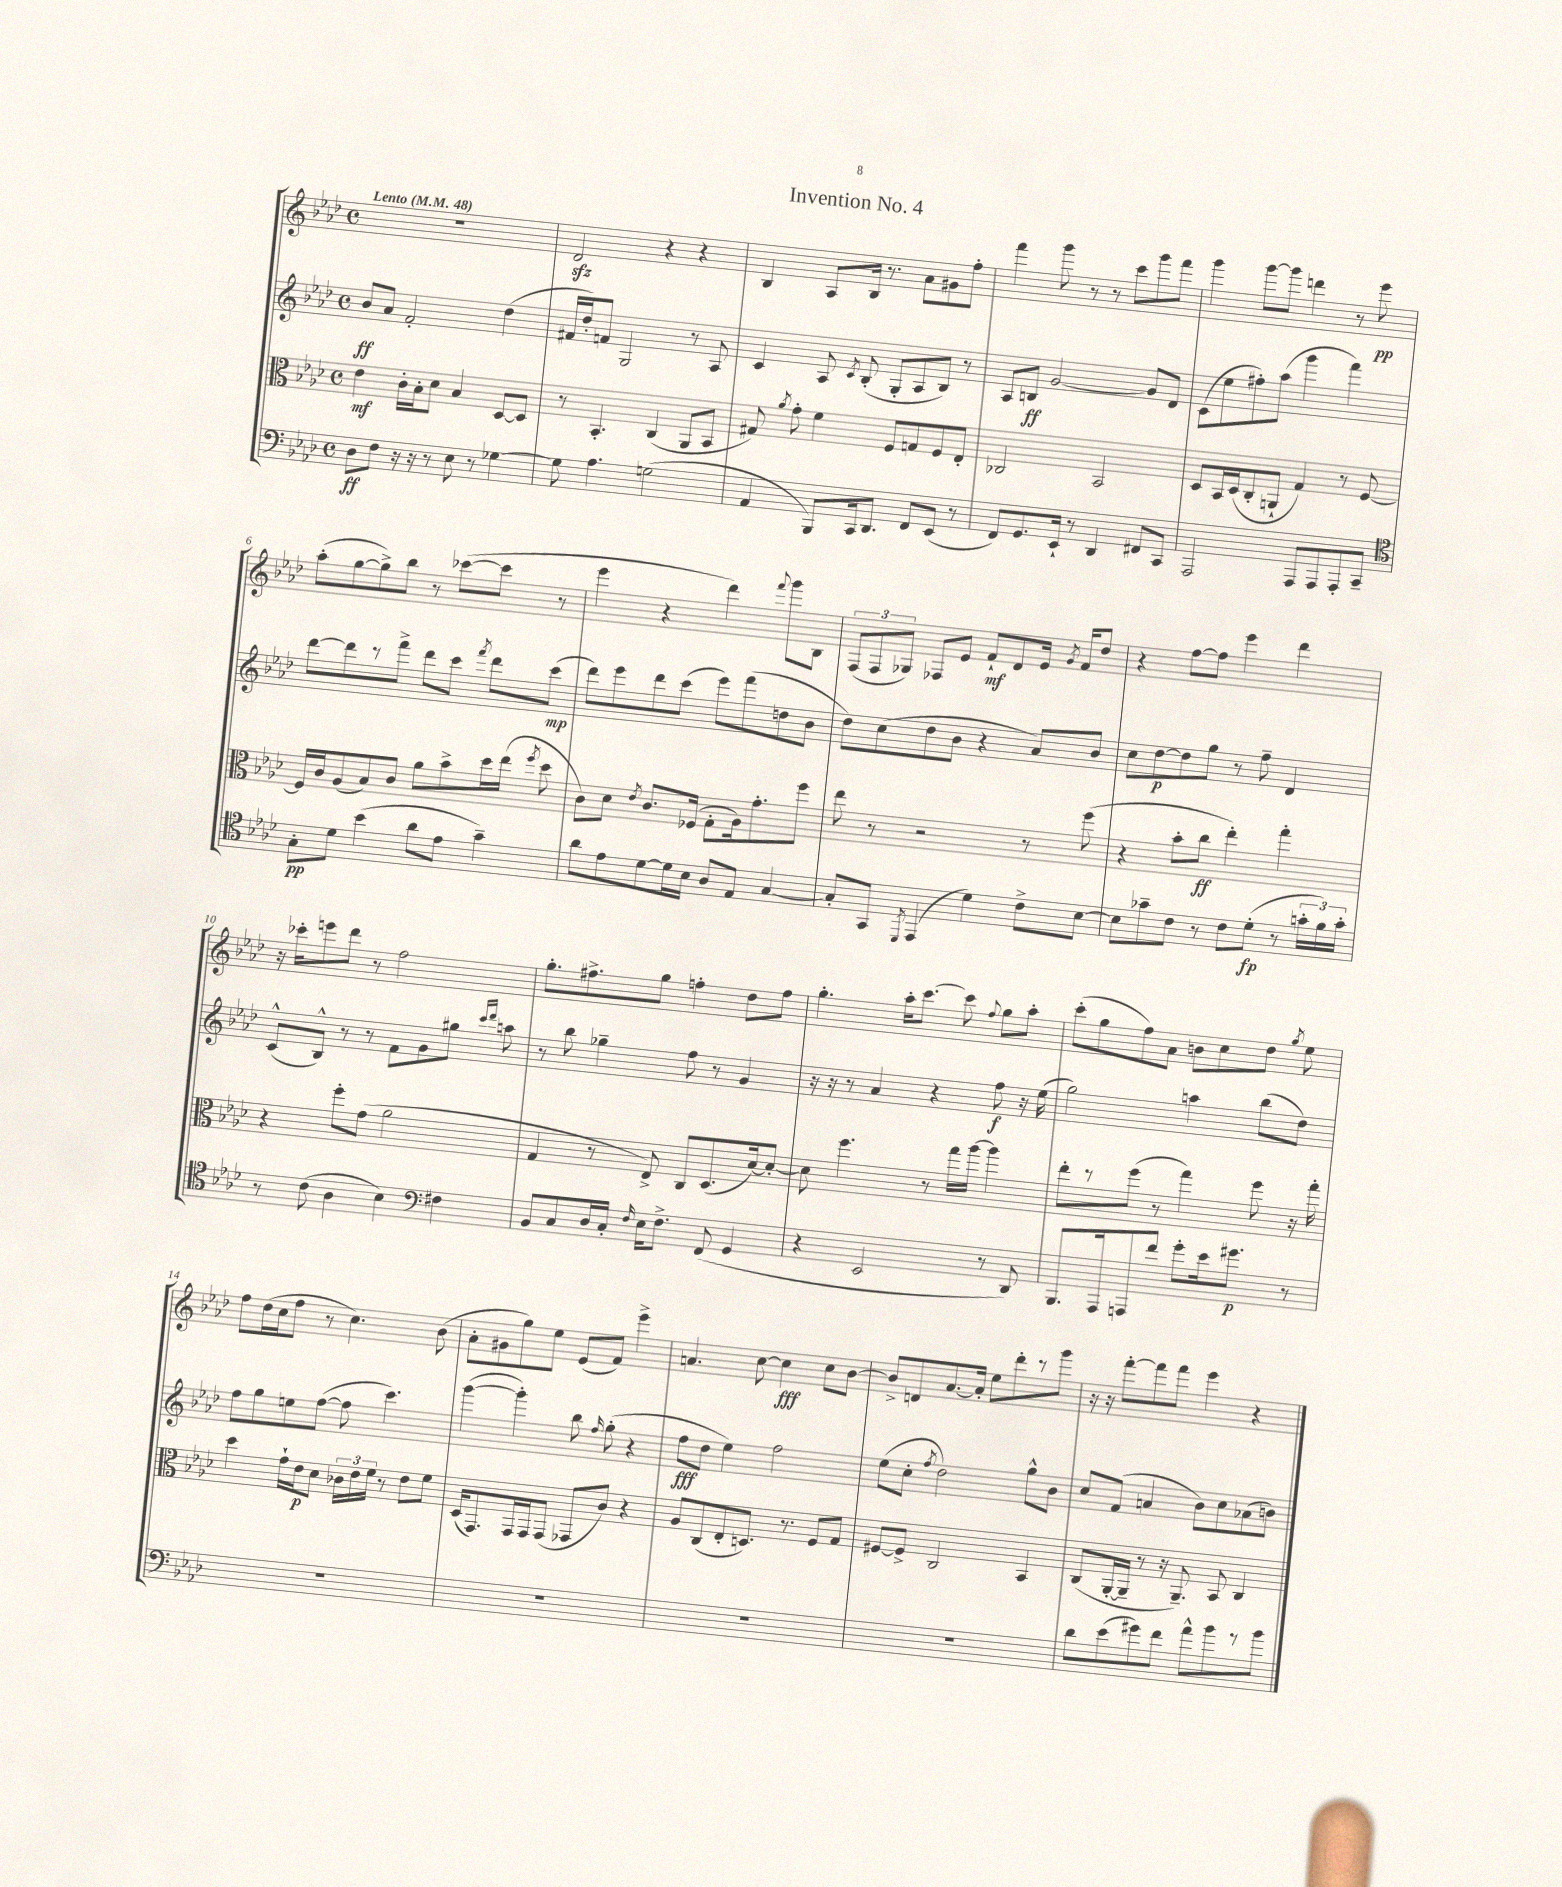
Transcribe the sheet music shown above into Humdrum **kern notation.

**kern	**kern	**kern	**kern
*staff4	*staff3	*staff2	*staff1
*clefF4	*clefC3	*clefG2	*clefG2
*k[b-e-a-d-]	*k[b-e-a-d-]	*k[b-e-a-d-]	*k[b-e-a-d-]
*M4/4	*M4/4	*M4/4	*M4/4
*met(c)	*met(c)	*met(c)	*met(c)
*MM48	*MM48	*MM48	*MM48
8D-	4e-	8b-	1r
8F	.	8a-	.
16r	16c'	2f'	.
16r	16B-'	.	.
8r	8d-	.	.
8E-	4B-	.	.
8r	.	.	.
[4G-	[8D-	(4dd-	.
.	8D-]	.	.
=	=	=	=
8G-]	8r	16f#	2d-
.	.	16dd-')	.
4.A-	4.BB-'	8f	.
.	.	2G	.
(2G	(4C	.	4r
.	8AA-	8r	4r
.	8BB-	8A-	.
=	=	=	=
4AA-	8G#)	4c	4B-
.	8qa-	.	.
.	8g'	.	.
8BBB-)	4f	8A-	8A-
.	.	8qc	.
16CC	.	(8B-'	16B-
8.DD-	.	.	8.r
.	8F	8G'	.
8FF	8G	8A-	8a-
(8EE-	8F	8B-)	8g#
8r	8E-'	8r	8ff'
=	=	=	=
8FF)	2C-	8A-	4fff
8.GG	.	8B	.
.	.	[2g	8ggg
16EE-`	.	.	.
8r	.	.	8r
4DD-	2BB-	.	8r
.	.	.	8ccc
8FF#	.	8g]	8ggg
8CC	.	8d-	8fff
=	=	=	=
2AAA-	8D-	(8c	4ggg
.	16BB-	8ee-	.
.	(16D-	.	.
.	8C'	8ff#')	[8ggg
.	8AA`	(8aa-	8ggg]
8AAA-	4G)	4ggg	4ddd
8AAA-	.	.	.
8AAA-'	8r	4fff)	8r
8CC~	[8F	.	8eee-
=	=	=	=
*clefC4	*	*	*
8G'	16F]	[8ddd-	(8aa-'
.	16c	.	.
8d-	(8A-	8ddd-]	[8gg
(4b-	8B-)	8r	8gg^])
.	8c	8fff^	8bb-
8a-	8a-	8ddd-	8r
8e-	8b-^	8ccc	([8ccc-
.	.	8qfff	.
4g~)	16dd-	8ddd-	8ccc-]
.	(16ee-	.	.
.	8qff	.	.
.	8dd-	(8ccc	8r
=	=	=	=
8a-	8c)	8ddd-)	4eee-
8e-	8d-	8eee-	.
.	8qe-	.	.
[8d-	8.c	8ddd-	4r
16d-]	.	(8ccc	.
16B-	(16F-	.	.
8A-	8G'	8eee-)	4ddd-)
8E-	16A-)	(8fff	.
.	8.g'	.	.
.	.	.	8qqfff
[4G	.	8dd	8ggg
.	8ff	8b-	8B-
=	=	=	=
8G']	8ee-	8dd-)	(12F
.	.	.	12F
8GG	8r	(8cc	.
.	.	.	12G-)
8qDD-	.	.	.
(4EE-	2r	8dd-	8F-
.	.	8b-	8e-
4d-)	.	4r	8f`
.	.	.	8d-
8c^	8r	8a-)	16e-
.	.	.	8qg
.	.	.	16f
[8B-	(8ff	8b-	8dd-
=	=	=	=
8B-]	4r	8cc	4r
8g-~	.	[8dd-	.
8c	8b-'	8dd-]	[8ff
8r	8cc	8gg	8ff]
8c	4ee-')	8r	4eee-
(8d-'	.	8ff~	.
8r	4gg'	4d-	4ddd-
24g'	.	.	.
24f)	.	.	.
24g'	.	.	.
=	=	=	=
8r	4r	(8c^^	16r
.	.	.	16ccc-'
(8c	.	8B-^^)	8eee
4A-	8ff'	8r	8ddd-
.	(8g	8r	8r
4B-)	2a-	8f	2ff
.	.	8g	.
*clefF4	*	*	*
4F#	.	8gg#	.
.	.	16qqccc	.
.	.	16qqddd-	.
.	.	8aa	.
=	=	=	=
8BB-	4G	8r	8.gg'
8C	.	8bb-	.
.	.	.	8.ff#^
16D-	8r	4gg-~	.
16C'	.	.	.
16qqF	.	.	.
16E-	8E-^)	.	8gg
8.F^	.	.	.
.	8C	8ff	4ff'
(8FF	(8.D-	8r	.
4GG	.	4g	8dd-
.	[16d-)	.	.
.	8d-'_	.	8ff
=	=	=	=
4r	8d-]	16r	4.gg'
.	.	16r	.
.	4.ff	8r	.
2EE-	.	4a-	.
.	.	.	16aa-'
.	.	.	[8.ccc
.	8r	4r	.
.	16gg	.	8ccc]
.	[16aa-	.	.
.	.	.	8qqff
8r	4aa-]	8ff	8gg
8DD-)	.	16r	8aa-'
.	.	(16ee-	.
=	=	=	=
8.BBB-	8ee-'	2gg)	(8ccc'
.	8r	.	8gg
16AAA-	.	.	.
8AAA	(8ff	.	8ff)
8f	8r	.	8a-
8g'	4gg)	4aa	8b
16e-	.	.	8cc
8.g#	.	.	.
.	8ff	(8bb-	8dd-
.	.	.	8qgg
8r	16r	8dd-)	8ee-
.	16gg'	.	.
=	=	=	=
1r	4dd-	8ff	8ff
.	.	8gg	(16dd-
.	.	.	16cc
.	16g`	8ee	8ff
.	16e-	.	.
.	8d-	([8ff	8r
.	24c-	8ff]	4.cc)
.	24e-	.	.
.	24f	.	.
.	8r	4.ccc)	.
.	8e-	.	.
.	8f	.	(8b-
=	=	=	=
1r	(16D-	([4ggg	8a-'
.	8.GG)	.	.
.	.	.	8g#
.	16GG	4ggg'])	8gg)
.	16GG	.	.
.	(8GG	.	8ee-
.	8GG-	8bb-	(8e-
.	.	16qqff	.
.	8c)	(8gg'	8f)
.	4r	4r	4eee-^
=	=	=	=
1r	8A-	8ff	4.a
.	(8C	8dd-	.
.	8E-'	4ee-)	.
.	8.D)	.	[8cc
.	.	2ff	4cc]
.	8.r	.	.
.	8F	.	8cc
.	8G	.	[8b-
=	=	=	=
1r	[8F#	(8ee-	8b-^]
.	8F#^]	8cc'	8d
.	.	8qff	.
.	2C	2dd-)	[8.a-
.	.	.	16a-']
.	.	.	8ee-
.	.	.	8ddd-'
.	4BB-	8gg^^	8r
.	.	8b-	8ggg
=	=	=	=
8d-	(8C	8cc	16r
.	.	.	16r
(8e-	[16AA-'	(8f	[8fff'
.	16AA-~]	.	.
8g#)	8r	4a	8fff]
8f	16r	.	8fff
.	8.AA-~)	.	.
8a-^^	.	8b-)	4eee-
8b-	8BB-	8cc	.
8r	4C	(8a-	4r
8b-	.	8b)	.
==	==	==	==
*-	*-	*-	*-
